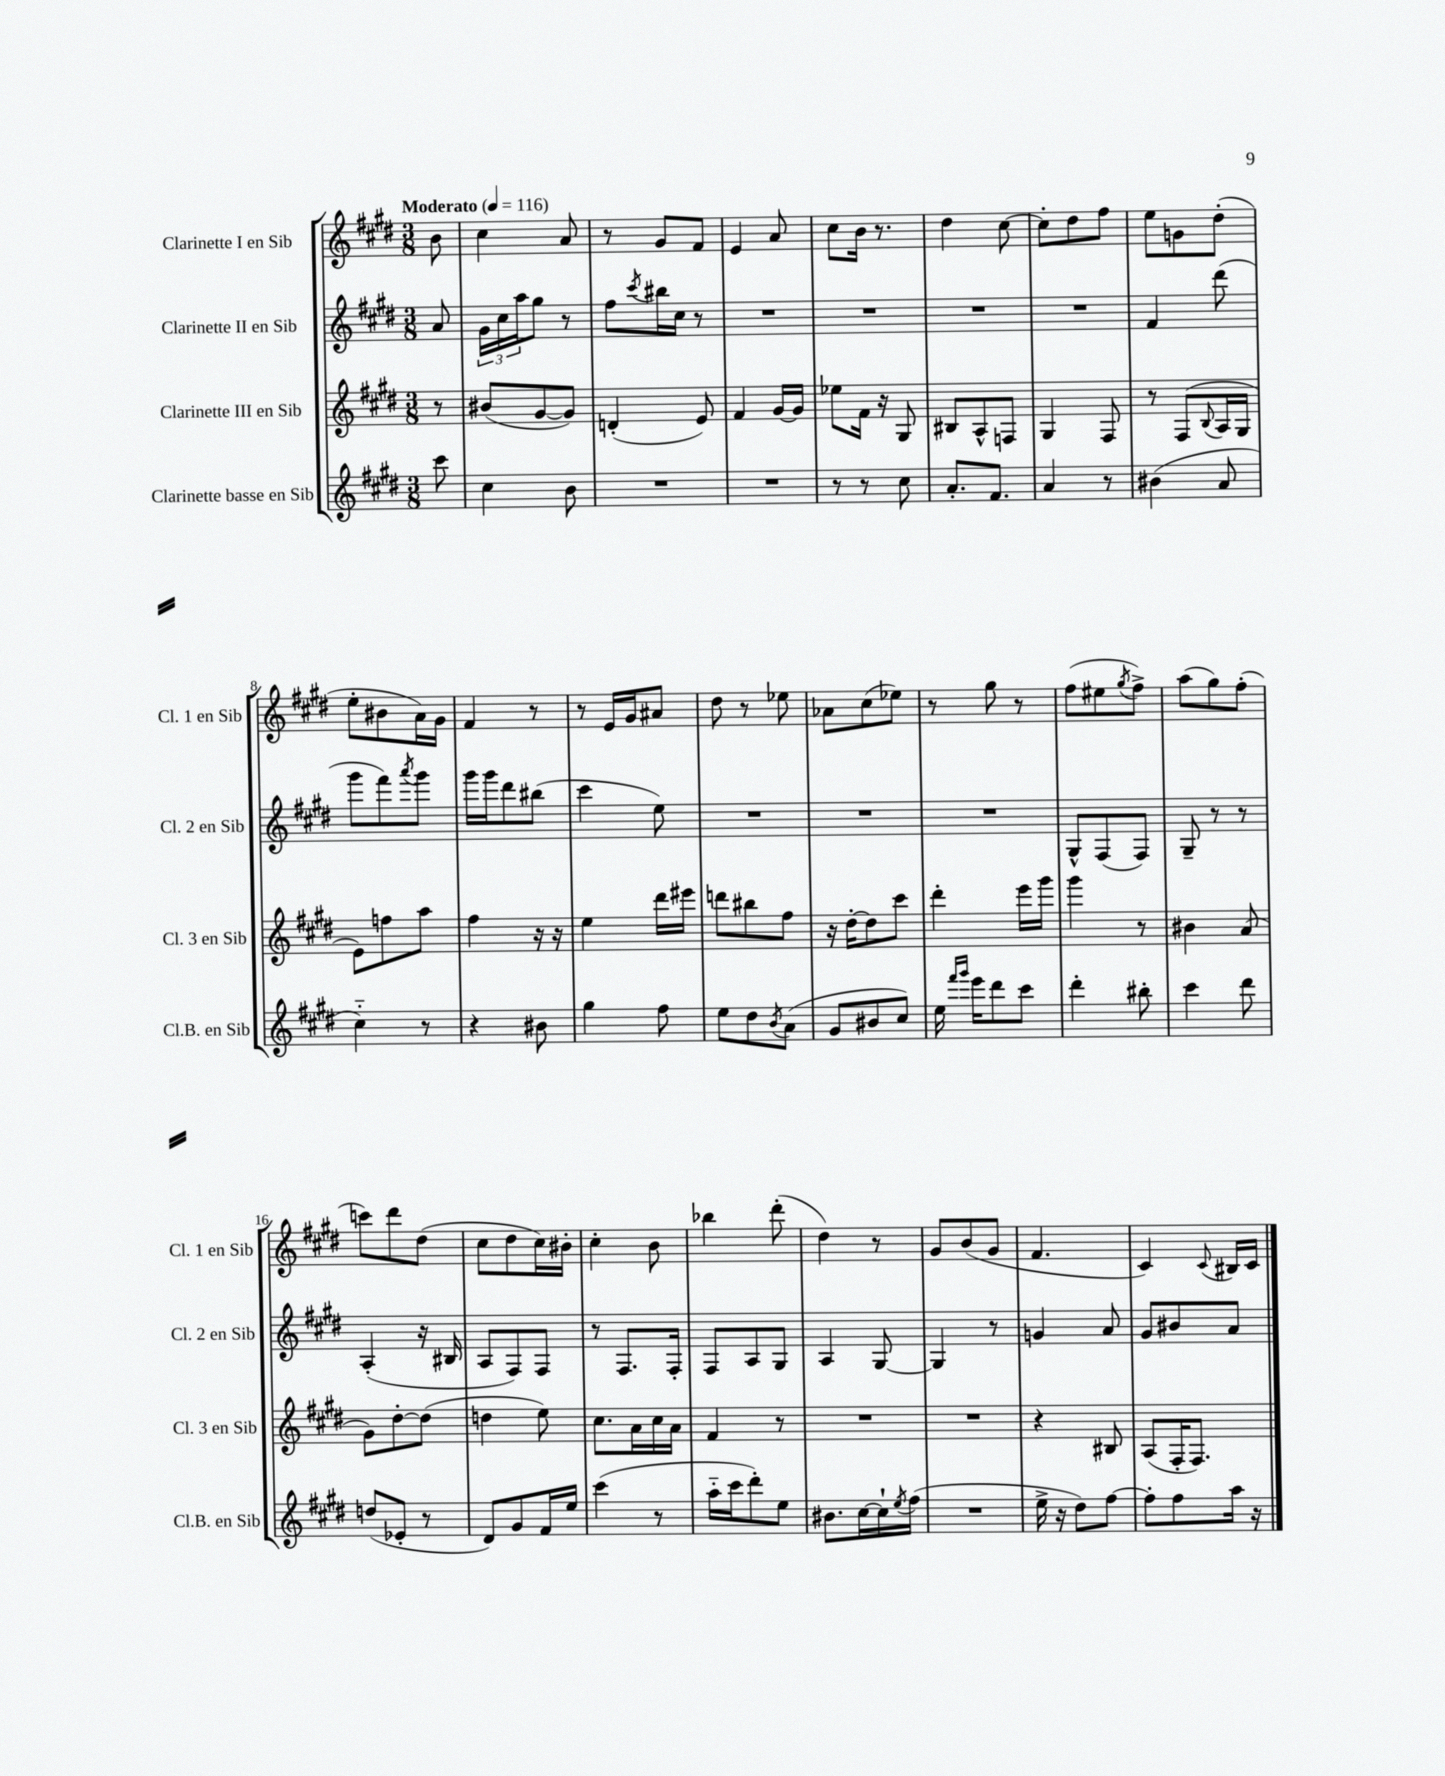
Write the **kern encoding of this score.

**kern	**kern	**kern	**kern
*part4	*part3	*part2	*part1
*staff4	*staff3	*staff2	*staff1
*I"Clarinette basse en Sib	*I"Clarinette III en Sib	*I"Clarinette II en Sib	*I"Clarinette I en Sib
*I'Cl.B. en Sib	*I'Cl. 3 en Sib	*I'Cl. 2 en Sib	*I'Cl. 1 en Sib
*clefG2	*clefG2	*clefG2	*clefG2
*k[f#c#g#d#]	*k[f#c#g#d#]	*k[f#c#g#d#]	*k[f#c#g#d#]
*M3/8	*M3/8	*M3/8	*M3/8
*MM116	*MM116	*MM116	*MM116
=	=	=	=
!	!	!	!LO:TX:a:B:t=Moderato
8ccc#\	8r	8a/	8b\
=1	=1	=1	=1
4cc#\	(8b#X/L	24g#\LL	4cc#\
.	.	24cc#\	.
.	.	24aa\J	.
.	[8g#/	8gg#\J	.
8b\	8g#/J])	8r	8a/
=2	=2	=2	=2
4.r	(4dn'/	8ff#\L	8r
.	.	8qccc#/	.
.	.	16bb#X\L	8g#/L
.	.	16cc#\JJ	.
.	8e/)	8r	8f#/J
=3	=3	=3	=3
4.r	4f#/	4.r	4e/
.	[16g#/LL	.	8a/
.	16g#/JJ]	.	.
=4	=4	=4	=4
8r	8ee-X\L	4.r	8cc#\L
8r	16f#\Jk	.	16b\Jk
.	16r	.	8.r
8cc#\	8G#/	.	.
=5	=5	=5	=5
8.a'/L	8B#X/L	4.r	4dd#\
.	8A^^/	.	.
8.f#/J	.	.	.
.	8Fn/J	.	[8cc#\
=6	=6	=6	=6
4a/	4G#/	4.r	8cc#'\L]
.	.	.	8dd#\
8r	8F#/	.	8ff#\J
=7	=7	=7	=7
(4b#X\	8r	4f#/	8ee\L
.	(8F#/L	.	8gn\
.	8qqB/	.	.
8a/	16A/L	(8ddd#\	(8dd#'\J
.	16G#/JJ	.	.
!!LO:LB:g=z
=8	=8	=8	=8
4cc#\)	8e\L)	8ggg#\L	8ee'\L
.	8ffn\	8fff#\)	8b#X\
.	.	8qaaa/	.
8r	8aa\J	8ggg#\J	16a\L)
.	.	.	16g#\JJ
=9	=9	=9	=9
4r	4ff#\	16ggg#\LL	4f#/
.	.	16ggg#\J	.
.	.	8ddd#\	.
8b#X\	16r	(8bb#X\J	8r
.	16r	.	.
=10	=10	=10	=10
4gg#\	4ee\	4ccc#\	8r
.	.	.	16e/LL
.	.	.	16g#/J
8ff#\	16ddd#\LL	8ee\)	8a#X/J
.	16eee#X\JJ	.	.
=11	=11	=11	=11
8ee\L	8dddn\L	4.r	8dd#\
8dd#\	8bb#X\	.	8r
8qb/	.	.	.
(8a\J	8ff#\J	.	8ee-X\
=12	=12	=12	=12
8g#/L	16r	4.r	8a-X\L
.	[16dd#'\KL	.	.
8b#X/	8dd#\]	.	(8cc#\
8cc#/J)	8ccc#\J	.	8ee-X\J)
=13	=13	=13	=13
16ee\	4ddd#'\	4.r	8r
16qqfff#/LL	.	.	.
16qqggg#/JJ	.	.	.
16eee\KL	.	.	.
8ddd#\	.	.	8gg#\
8ccc#\J	16eee\LL	.	8r
.	16ggg#\JJ	.	.
=14	=14	=14	=14
4ddd#'\	4ggg#\	8G#^^/L	(8ff#\L
.	.	(8F#/	8ee#X\
.	.	.	8qgg#/
8bb#X'\	8r	8F#/J)	8ff#^\J)
=15	=15	=15	=15
4ccc#\	4b#X\	8G#~/	(8aa\L
.	.	8r	8gg#\)
8ddd#\	(8a/	8r	(8ff#'\J
!!LO:LB:g=z
=16	=16	=16	=16
(8ddn/L	8g#\L)	(4A'/	8cccn\L)
8e-X'/J	[8dd#'\	.	8ddd#\
8r	(8dd#\J]	16r	(8dd#\J
.	.	16B#X/	.
=17	=17	=17	=17
8d#/L)	4ddn\	8A/L	8cc#\L
8g#/	.	8F#/)	8dd#\
16f#/L	8ee\)	8F#/J	16cc#\L)
16ee/JJ	.	.	16b#X'\JJ
=18	=18	=18	=18
(4ccc#\	8.cc#\L	8r	4cc#'\
.	.	8.F#/L	.
.	16a\L	.	.
8r	16cc#\	.	8b\
.	16a\JJ	16F#'/Jk	.
=19	=19	=19	=19
16aa\LL	4f#/	8F#/L	4bb-X\
16ccc#\J	.	.	.
8ddd#'\)	.	8A/	.
8ee\J	8r	8G#/J	(8ddd#'\
=20	=20	=20	=20
8.b#X\L	4.r	4A/	4dd#\)
[16cc#\L	.	.	.
16cc#`\]	.	[8G#/	8r
8qee/	.	.	.
(16ff#\JJ	.	.	.
=21	=21	=21	=21
4.r	4.r	4G#/]	8g#/L
.	.	.	(8b/
.	.	8r	8g#/J
=22	=22	=22	=22
16ee^\	4r	4gn/	4.f#/
16r	.	.	.
8dd#\L)	.	.	.
[8ff#\J	8B#X/	8a/	.
=23	=23	=23	=23
8ff#'\L]	(8A/L	8g#/L	4c#/)
8ff#\	16F#'/K	8b#X/	.
.	8.F#/J)	.	.
.	.	.	8qqc#/
16aa\Jk	.	8a/J	16B#X/LL
16r	.	.	16c#/JJ
==	==	==	==
*-	*-	*-	*-
